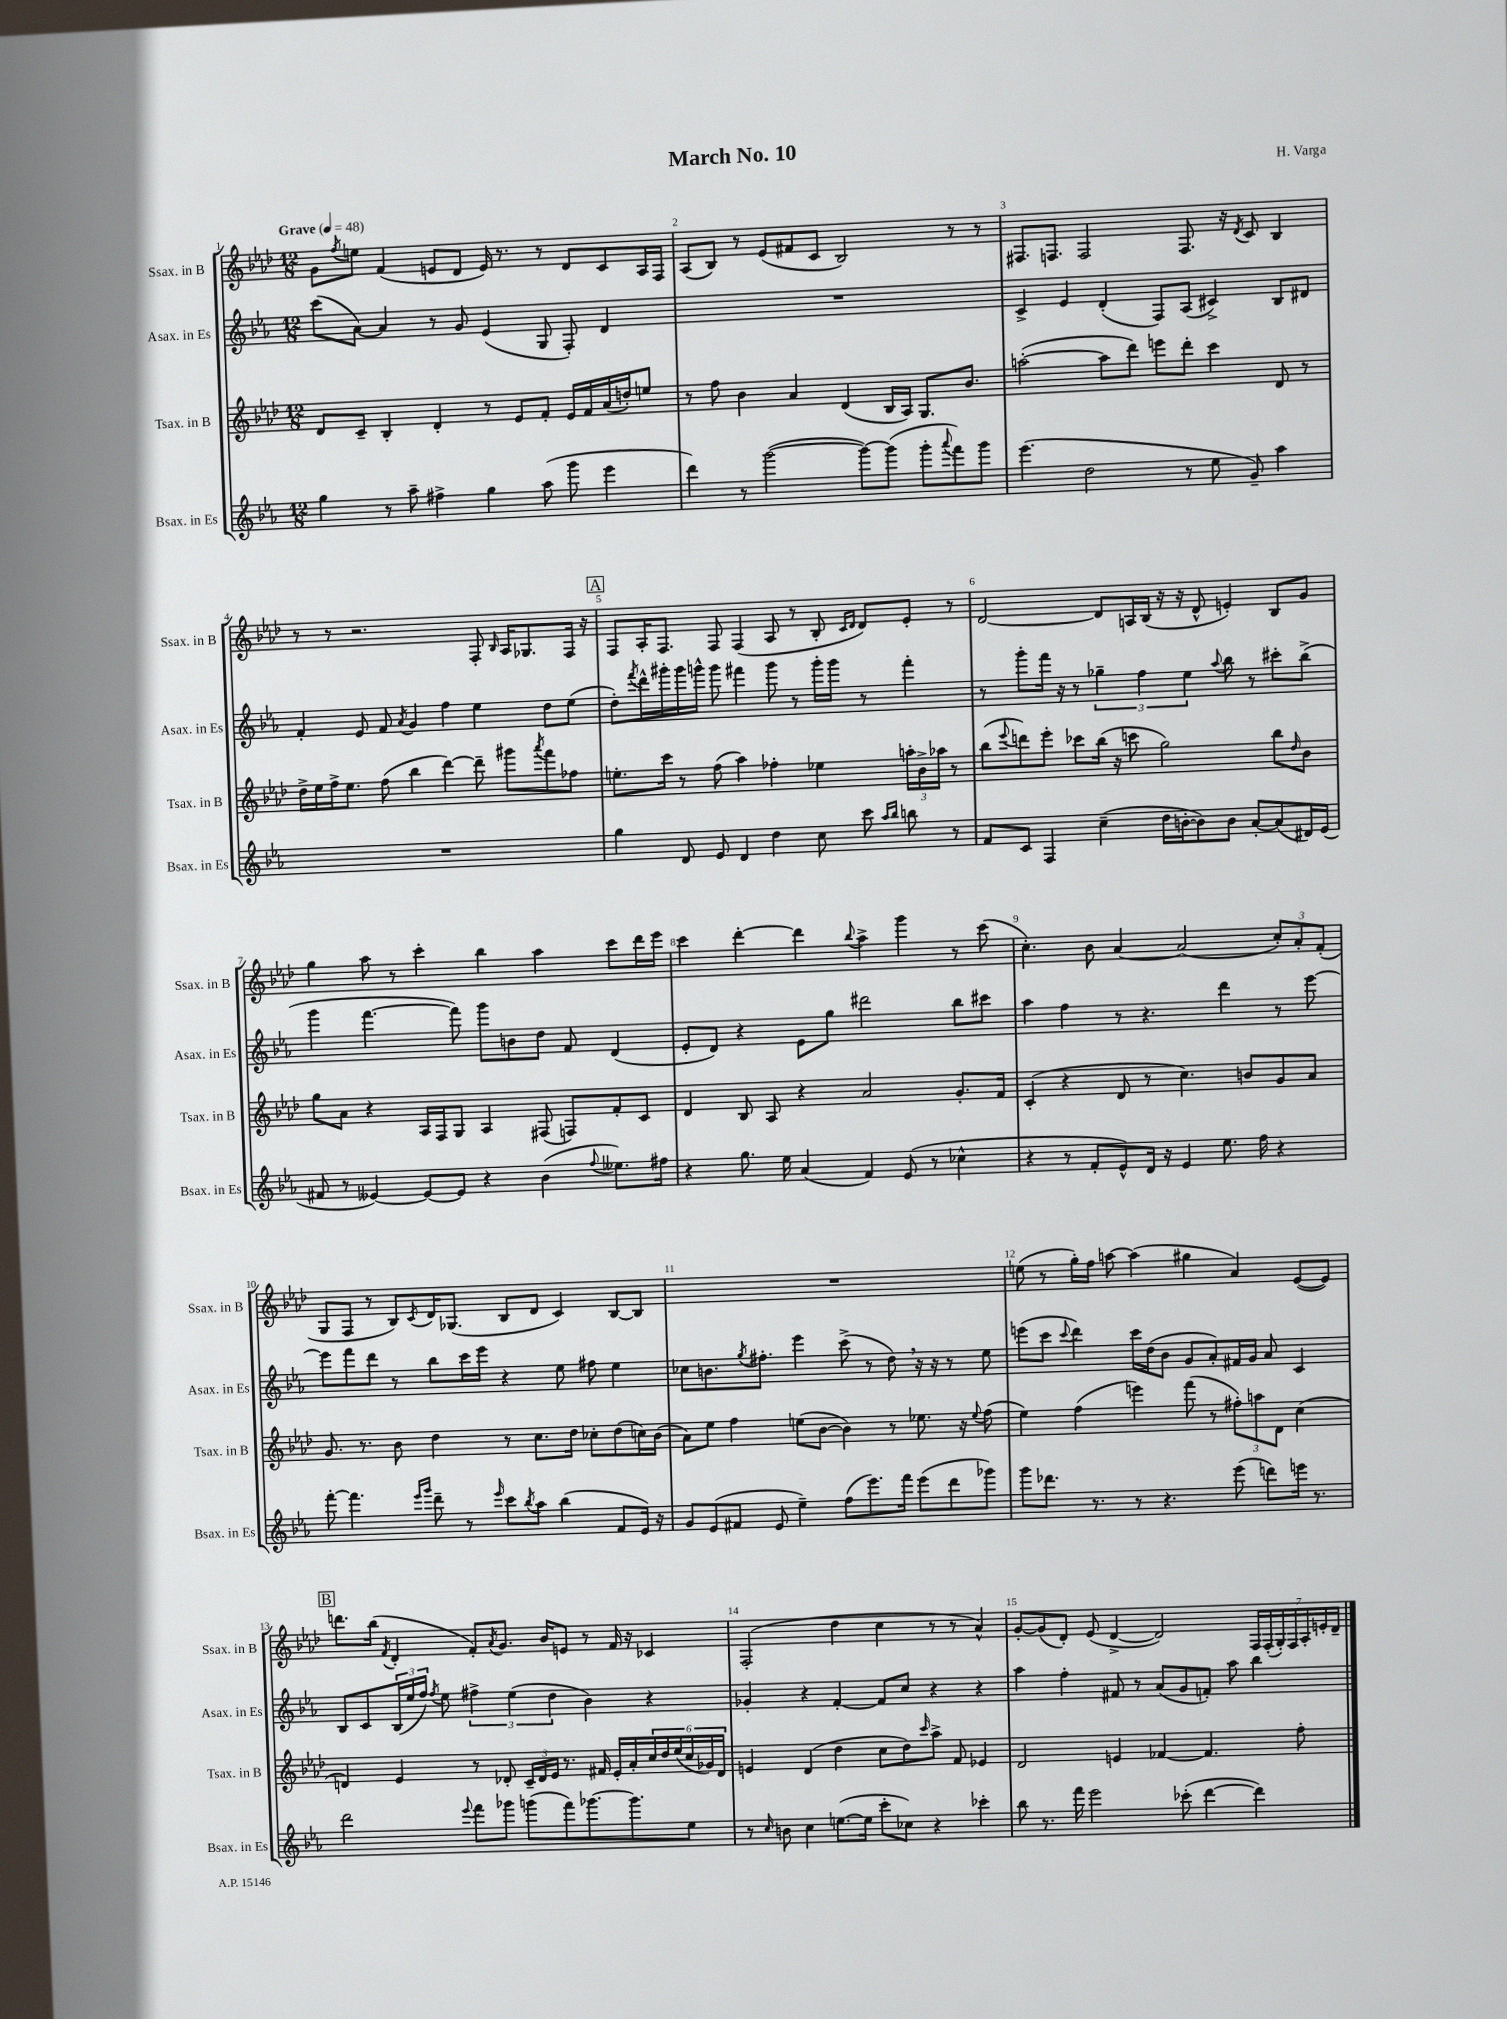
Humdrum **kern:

**kern	**kern	**kern	**kern
*staff4	*staff3	*staff2	*staff1
*clefG2	*clefG2	*clefG2	*clefG2
*k[b-e-a-]	*k[b-e-a-d-]	*k[b-e-a-]	*k[b-e-a-d-]
*M12/8	*M12/8	*M12/8	*M12/8
*MM48	*MM48	*MM48	*MM48
4gg	8d-	(8ccc	8g
.	.	.	8qff
.	8c~	[8a-)	8ee
8r	4B-'	4a-]	(4f
8aa-~	.	.	.
4ff#^	4d-'	8r	8e
.	.	8g	8d-
4gg	8r	(4e-	16e)
.	.	.	8.r
.	8e-	.	.
(8aa-	8f'	8G	8r
8ggg	16e-	8F')	8d-
.	16f	.	.
4eee-	(16a-	4d	8c
.	16dd')	.	.
.	8ee	.	16A-
.	.	.	16F
=	=	=	=
4ddd)	8r	1.r	(8A-
.	8ff	.	8B-)
8r	4b-	.	8r
([2ggg	.	.	(8e-
.	4a-	.	8f#
.	.	.	8c
.	(4d-	.	2B-)
8ggg_)	.	.	.
(8ggg]	16B-	.	.
.	16A-)	.	.
8ggg'	8.G	.	.
8qqaaa-	.	.	.
8fff)	.	.	8r
.	8.b-	.	.
8ggg	.	.	8r
=	=	=	=
(4.eee-	([2aa'	4c^	8.F#
.	.	.	8.F
.	.	4e-	.
2dd	.	.	2F
.	8aa]	(4d'	.
.	8ddd-)	.	.
.	8eee	8F)	.
8r	8ddd-'	(8A-	8.F
8ee-	4ccc	4c#^)	.
.	.	.	16r
.	.	.	8qd-
8g~)	.	.	8c
4aa-	8d-	8B-	4B-
.	8r	8d#	.
=	=	=	=
1.r	16dd-^	4f'	8r
.	16ee-	.	.
.	16ff^	.	8r
.	8.ee-	.	.
.	.	8e-	2.r
.	(8ff	8f	.
.	.	8qa-	.
.	4bb-	4g	.
.	[4ddd-)	4ff	.
.	8ddd-~]	4ee-	8F'
.	.	.	16qqB-
.	8ggg#	.	16A-
.	.	.	8.G-
.	8qaaa-	.	.
.	8fff	8dd	.
.	8ff-	(8ee-	16F
.	.	.	16r
=	=	=	=
4gg	8.ee'	8dd')	8F
.	.	8qfff	.
.	.	16ddd^^	16A-'
.	16ccc	16ggg#'	8.F
8d	8r	16ggg#	.
.	.	16ggg^^	.
8e-	(8ff	8ggg	8F
4d	4aa-)	4fff#	(4F
4dd	4ff-'	8ggg	8A-
.	.	8r	8r
8cc	4ee-	16ggg'	8B-'
.	.	16ggg	.
.	.	.	16qqc
.	.	.	16qqd-
8ccc	.	8r	8d-)
16qqaa-	.	.	.
16qqbb-	.	.	.
8bb	24aa'	4fff#'	8e-'
.	24b-^	.	.
.	24aa-	.	.
8r	8r	.	8r
=	=	=	=
8f	(8bb-	8r	[2d-
.	8qqeee-	.	.
8c	8ddd)	8ggg'	.
4F	8eee-'	16fff	.
.	.	16r	.
.	8ccc-	8r	.
(4cc~	(16bb-	6gg-~	8d-]
.	16r	.	.
.	8ccc	.	16A
.	.	6ff	.
.	.	.	(16B-
16dd	2gg)	.	16r
[16b'	.	.	16r
.	.	6ee-	.
8b])	.	.	8d-^^
.	.	8qqaa-	.
8b	.	8bb-	4e')
[8a-'	.	8r	.
(8a-]	8bb-	8ccc#'	8B-
.	16qqdd-	.	.
16d#)	8b-	(8bb-^	8g
(16e-	.	.	.
=	=	=	=
8f#	8gg	4ggg	4gg
8r	8a-	.	.
[4e--)	4r	[4.fff	8aa-
.	.	.	8r
8e--_	16A-	.	4ccc'
.	16F	.	.
8e--]	8G	8fff])	.
4r	4A-	8ggg	4bb-
.	.	8b	.
(4b-	(8F#	8dd	4aa-
.	8F)	8f	.
8qqff	.	.	.
8.ee--)	8f'	(4d	8ccc
.	8c	.	16ddd-
16ff#	.	.	16eee-
=	=	=	=
4r	4d-	8e-'	4ccc
.	.	8d)	.
8.gg	8B-	4r	[4ddd-'
.	8A-	.	.
16ee-	.	.	.
(4a-	4r	8e-	4ddd-]
.	.	8gg	.
.	.	.	8qqbb-
4f)	2a-	2ddd#	4aa-^
(8e-	.	.	4ggg
8r	.	.	.
4cc-^^	8.g'	8bb-	8r
.	.	8ccc#	(8ccc
.	16f	.	.
=	=	=	=
4r	(4c'	4aa-	4.cc')
8r	4r	4ff	.
8f'	.	.	8b-
8e-^^)	8d-	8r	[4a-
16d	8r	4.r	.
16r	.	.	.
4e-	4.cc)	.	(2a-]
8.ee-	.	4ddd	.
.	8b	.	.
16ff	.	.	.
4r	8g	8r	12cc')
.	.	.	12a-'
.	8a-	[8eee-	.
.	.	.	(12f'
=	=	=	=
[8fff'	8.g	8eee-]	8G
4.fff]	.	8fff	8F
.	8.r	.	.
.	.	8ddd	8r
.	8b-	8r	8B-)
16qqeee-	.	.	.
16qqggg	.	.	8qc
8ddd~	4dd-	8bb-	16d-
.	.	.	(8.G-
8r	.	16ccc	.
.	.	16eee-	.
16qqeee-	.	.	.
8ccc	8r	4r	8B-
8qbb-	.	.	.
8aa-	8.cc	.	8d-
(4bb-	.	8ee-	4c)
.	16dd-	.	.
.	8cc-'	8ff#	.
8f	(8dd-	4ee-	[8B-
16e-)	16cc)	.	8B-]
16r	(16b-	.	.
=	=	=	=
8g	8a-)	8cc-	1.r
(8e-	8ee-	8.b	.
8f#	4ff	.	.
.	.	8qgg	.
.	.	8.ff#'	.
8e-	.	.	.
4ee-~)	(8ee	4eee-	.
.	[8b-	.	.
(8ff	4b-])	(8ccc^	.
8.eee-)	.	8r	.
.	8r	8dd)	.
16fff	.	.	.
(8eee-	8.ee-	16r	.
.	.	16r	.
8ddd	.	8r	.
.	16r	.	.
.	8qqee-	.	.
8ggg-)	(8ff	8ee-	.
=	=	=	=
8ggg	4ee-)	(8eee	(8ee
8.ddd-	.	8ccc	8r
.	.	8qqccc	.
.	(4ff	4ddd)	16gg')
8.r	.	.	16ff
.	.	.	[8aa
8r	4eee)	16ccc	(4aa]
.	.	(16dd	.
4.r	.	8b-	.
.	(8fff	8g	4gg#
.	8r	8a-')	.
(8eee-	12ff#')	16f#	4a-)
.	.	16g	.
.	12aa	.	.
8ddd)	.	8a-	.
.	12d-	.	.
16eee	(4cc	4c	([8e-
8.r	.	.	.
.	.	.	8e-])
=	=	=	=
2ddd	4d)	8B-	8.ddd
.	.	8c	.
.	.	.	(16bb-
.	.	.	8qf
.	4e-	(24B-	4d-'
.	.	24ee-	.
.	.	24ff)	.
.	.	8qff	.
.	.	8ee-	.
8qqeee-	.	.	.
8fff	8r	6ff#^	8f')
.	.	.	8qa-
8ggg-	8d-'	.	8.g
.	.	(6ee-	.
(8ggg	24c~	.	.
.	24d-	.	.
.	.	.	16b-
.	24e-	6dd	.
8fff)	8.r	.	8e
[8.ggg-	.	4b-)	8r
.	16f#	.	.
.	16e-'	.	16f
8.ggg-]	16a-'	.	16r
.	24cc	4r	4c-
.	24dd-	.	.
.	(24ee-	.	.
8ee-	24cc	.	.
.	24g-)	.	.
.	24d-	.	.
=	=	=	=
8r	4e	4g-'	(2F'
16qqcc	.	.	.
8b	.	.	.
4cc	(4d-	4r	.
([8.ee	4dd-	[4f'	4dd-
16ee]	.	.	.
8ccc'	8cc	8f]	4cc
8cc-)	8dd-)	8cc	.
.	16qqccc	.	.
4r	8aa-^	4r	8r
.	8f	.	8r
4ccc-'	4e-	4r	4a-^^)
=	=	=	=
8bb-	2d-	4aa-	[8g'
8.r	.	.	(8g]
.	.	4ff'	8d-')
16fff	.	.	.
2eee-	.	.	(8e-
.	4e	8f#	[4d-^
.	.	8r	.
.	[4f-	(8a-	2d-])
(8ccc-'	.	8g	.
[4ddd	4.f-]	8f')	.
.	.	8aa-	.
4ddd])	.	4bb-	28F
.	.	.	(28F'
.	.	.	28G')
.	.	.	28F
.	8ff'	.	.
.	.	.	28A-'
.	.	.	28e'
.	.	.	28d-~
==	==	==	==
*-	*-	*-	*-
